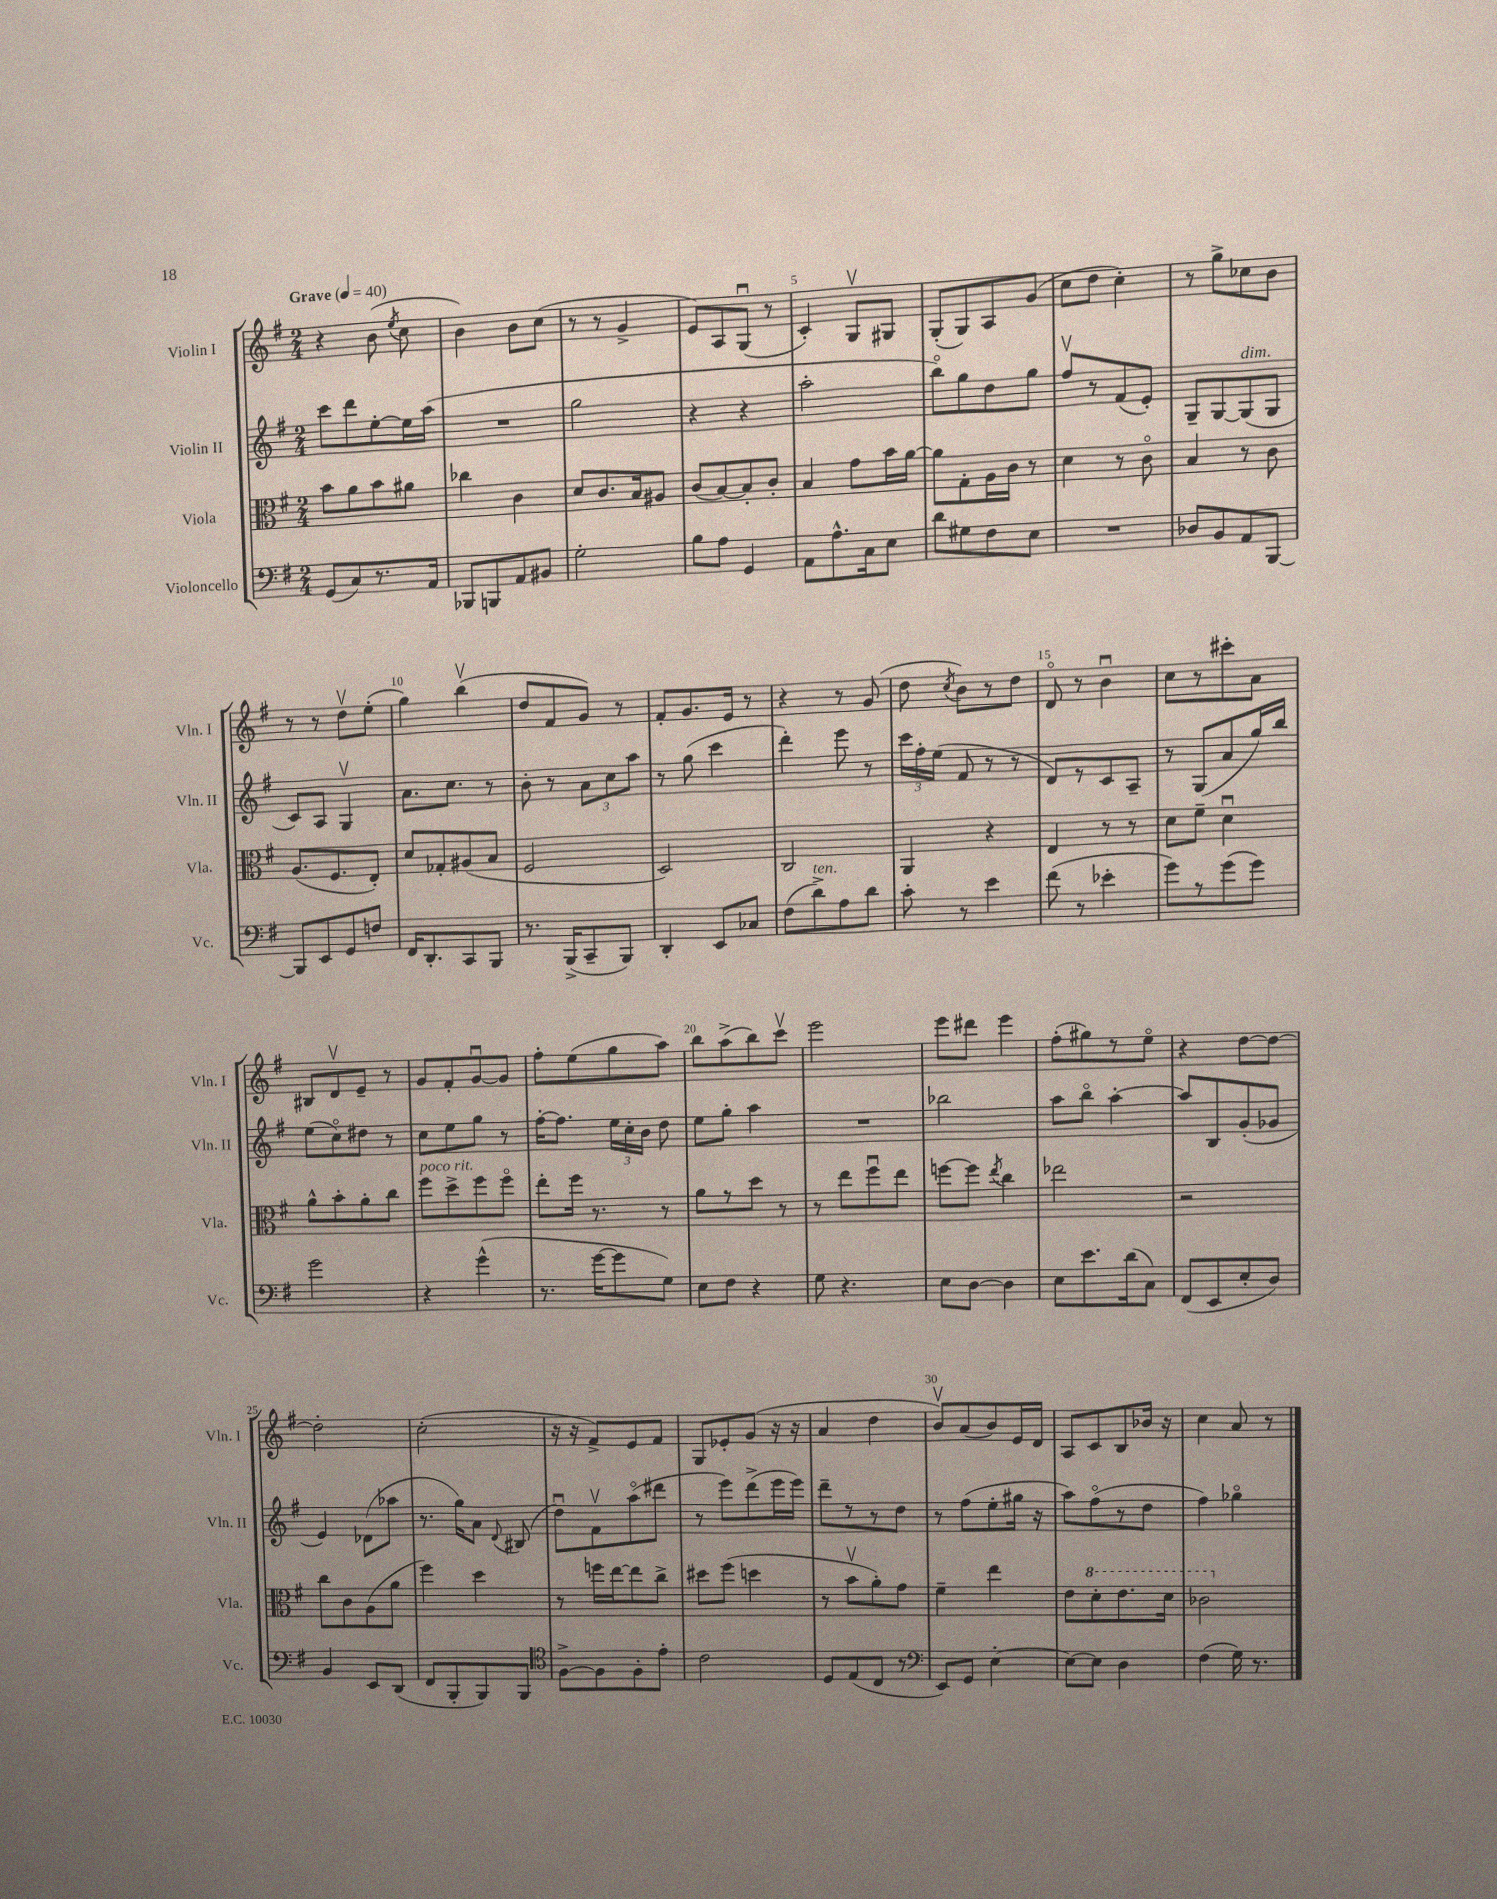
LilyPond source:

<<
\new StaffGroup <<
\new Staff = "s0" \with { instrumentName = "Violin I" shortInstrumentName = "Vln. I" } {
    \clef treble \key g \major \numericTimeSignature \time 2/4 \tempo "Grave" 4 = 40
    \autoBeamOff r4 b'8( \acciaccatura { e''8 } c''8 |
    b'4) b'8[ c''8]( |
    r8 r8 g'4-> |
    e'8[) a8 g8]\downbow( r8 |
    c'4-.) g8[\upbow gis8] |
    g8[-.( g8) a8 g'8]( |
    c''8[ d''8] c''4-.) |
    r8 g''8[-> ces''8 b'8] |
    r8 r8 d''8[\upbow e''8]-.( |
    g''4) b''4\upbow( |
    d''8[ fis'8 g'8]) r8 |
    fis'8[-. g'8. e'16] r8 |
    r4 r8 g'8( |
    d''8 \acciaccatura { c''8 } b'8[) r8 d''8] |
    d'8\flageolet r8 b'4\downbow |
    c''8[ r8 cis'''8-. a'8] |
    bis8[ d'8\upbow e'8]-- r8 |
    g'8[ fis'8-. g'8~\downbow g'8] |
    fis''8[-. e''8( g''8 a''8]) |
    b''8[ a''8->( b''8) c'''8]\upbow |
    e'''2 |
    e'''8[ dis'''8] e'''4 |
    fis''8[-.( gis''8) r8 e''8]\flageolet |
    r4 d''8[~ d''8]~ |
    d''2-. |
    c''2-.( |
    r16 r16 fis'8[->) e'8 fis'8] |
    g8[ ees'8-. g'8]( r16 r16 |
    a'4 d''4 |
    b'8[\upbow) a'8( b'8) e'16 d'16] |
    a8[ c'8 b8 bes'16] r16 |
    c''4 a'8 r8 \bar "|." |
}
\new Staff = "s1" \with { instrumentName = "Violin II" shortInstrumentName = "Vln. II" } {
    \clef treble \key g \major \numericTimeSignature \time 2/4
    \autoBeamOff c'''8[ d'''8 e''8~-. e''16 a''16]( |
    R2 |
    g''2 |
    r4 r4 |
    a''2-. |
    b''8[\flageolet) g''8 d''8 g''8] |
    fis''8[\upbow r8 fis'8( e'8]-.) |
    g8[-- g8~ g8^\markup { \italic "dim." }( g8] |
    c'8[) a8] g4\upbow |
    a'8.[ c''8.] r8 |
    b'8-. r8 \tuplet 3/2 { a'8[ c''8 a''8] } |
    r8 g''8( c'''4 |
    d'''4-.) e'''8 r8 |
    \tuplet 3/2 { c'''16[ fis''16-. e''16]( } fis'8 r8 r8 |
    d'8[) r8 c'8 a8]-- |
    r8 g8[( a'8 g''16) b''16] |
    e''8[( c''8\flageolet) dis''8] r8 |
    c''8[ e''8 g''8] r8 |
    fis''16[~-. fis''8.] \tuplet 3/2 { e''16[ c''16-. b'16] } d''8 |
    e''8[ g''8]-. a''4 |
    R2 |
    bes''2 |
    a''8[ b''8]\flageolet a''4~-. |
    a''8[ b8 g'8-.( ges'8] |
    e'4) des'8[( aes''8] |
    r8. g''16[) a'8] \appoggiatura { d'8 } bis8( |
    d''8[\downbow) fis'8\upbow a''8\flageolet( dis'''8] |
    r8 e'''8[) d'''8->( e'''16 e'''16]) |
    d'''8[-- r8 r8 d''8] |
    r8 fis''8[( e''8-. gis''16] r16 |
    a''8[) fis''8\flageolet( r8 d''8] |
    fis''4) ges''4\flageolet \bar "|." |
}
\new Staff = "s2" \with { instrumentName = "Viola" shortInstrumentName = "Vla." } {
    \clef alto \key g \major \numericTimeSignature \time 2/4
    \autoBeamOff b'8[ a'8 b'8 ais'8] |
    ces''4 c'4 |
    d'8[ c'8. b16 ais8] |
    c'8[( b8~) b8-. c'8]-. |
    b4 g'8[ b'16 a'16]~ |
    a'8[ g8-. a16 c'16] r8 |
    d'4 r8 c'8\flageolet |
    b4 r8 c'8 |
    a8.[( fis8. e8]-.) |
    d'8[ ges8-. ais8( b8] |
    fis2 |
    d2) |
    c2 |
    a,4 r4 |
    e4 r8 r8 |
    d'8[ fis'8]-- d'4\downbow |
    a'8[-^ b'8-. a'8-. c''8] |
    fis''8[^\markup { \italic "poco rit." } d''8-> fis''8 fis''8]\flageolet |
    e''8[-. fis''16] r8. r8 |
    a'8[ r8 d''8] r8 |
    r8 e''8[ fis''8\downbow e''8] |
    f''8[~ f''8] \acciaccatura { e''8 } c''4 |
    ees''2 |
    r2 |
    c''8[ c'8 a8( a'8] |
    fis''4) d''4 |
    r8 f''16[ e''16~ e''8 c''8]-> |
    dis''8[ fis''8]( d''4 |
    r8 b'8[\upbow a'8-.) g'8] |
    fis'4-- e''4 |
    e'8[ \ottava #1 d''8-. e''8. d''16] |
    ces''2 \ottava #0 \bar "|." |
}
\new Staff = "s3" \with { instrumentName = "Violoncello" shortInstrumentName = "Vc." } {
    \clef bass \key g \major \numericTimeSignature \time 2/4
    \autoBeamOff g,8[( c8) r8. a,16] |
    bes,,8[ b,,8 a,8 bis,8] |
    g2-. |
    b8[ a8] g,4 |
    a,8[ a8.-^ c16 e8] |
    d'8[ gis8 fis8 e8] |
    R2 |
    des8[ b,8 a,8 b,,8]~ |
    b,,8[ e,8 g,8 f8] |
    fis,16[ d,8.-. c,8 b,,8] |
    r8. b,,16[->( c,8-- b,,8]) |
    d,4-. e,8[ ces8] |
    fis8[( d'8->^\markup { \italic "ten." }) a8 d'8] |
    c'8-. r8 e'4 |
    fis'8( r8 ees'4-. |
    g'8[) r8 g'8( g'8]) |
    g'2 |
    r4 g'4-^( |
    r8. g'16[~ g'8 g8]) |
    e8[ fis8] r4 |
    g8 r4. |
    e8[ d8]~ d4 |
    e8[ e'8. d'16( c8]) |
    fis,8[( e,8 e8-. d8]) |
    b,4 e,8[ d,8]( |
    fis,8[ b,,8-. b,,8) b,,8] |
    \clef tenor fis8[~-> fis8 fis8-. e'8]-. |
    c'2 |
    d8[ e8( c8] r8 |
    \clef bass e,8[) g,8] e4~-. |
    e8[~ e8] d4 |
    fis4( g16) r8. \bar "|." |
}
>>
>>
\layout { \context { \Score \override BarNumber.break-visibility = ##(#f #t #t) barNumberVisibility = #(every-nth-bar-number-visible 5) } }
